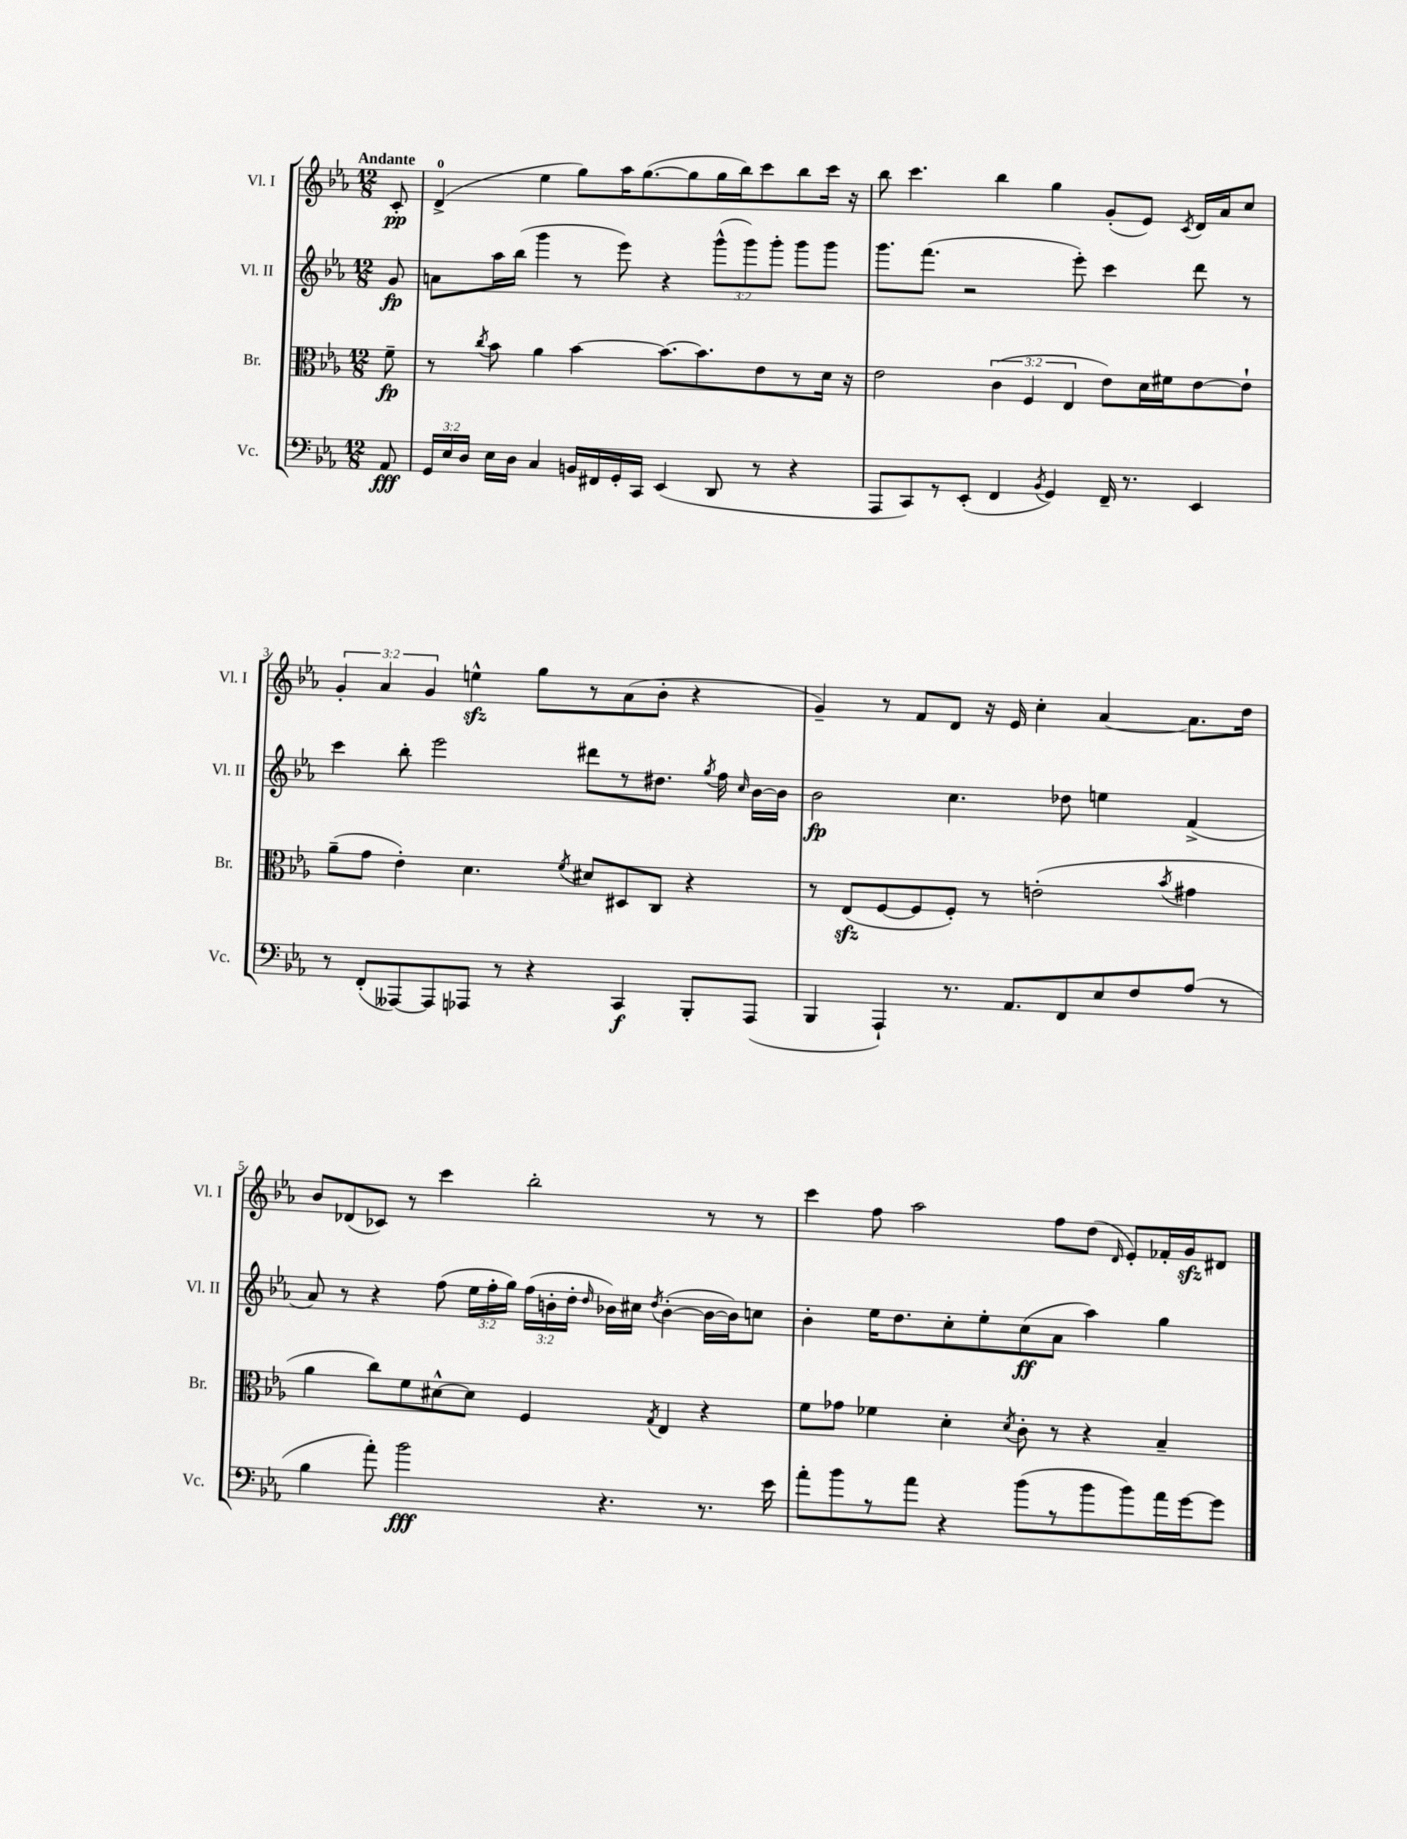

**kern	**kern	**kern	**kern
*staff4	*staff3	*staff2	*staff1
*clefF4	*clefC3	*clefG2	*clefG2
*k[b-e-a-]	*k[b-e-a-]	*k[b-e-a-]	*k[b-e-a-]
*M12/8	*M12/8	*M12/8	*M12/8
8AA-	8f~	8g	8c'
=	=	=	=
24GG	8r	8a	(4d^
24E-	.	.	.
24D	.	.	.
.	8qcc	.	.
16E-	8b-	16aa-	.
16D	.	(16bb-	.
4C	4a-	4ggg	4ee-
16BB	[4b-	8r	8gg)
16FF#	.	.	.
16GG'	.	8eee-)	16aa-
16CC	.	.	([8.gg
(4EE-	8.b-_	4r	.
.	.	.	8gg]
.	8.b-]	.	.
8DD	.	(12ggg^^	16gg
.	.	.	16bb-)
.	.	12ggg)	.
8r	8e-	.	8ccc
.	.	12ggg'	.
4r	8r	8ggg	8bb-
.	16d	8ggg	16ccc
.	16r	.	16r
=	=	=	=
8AAA-	2e-	8.ggg	8bb-
8CC)	.	.	4.ccc
.	.	(8.fff	.
8r	.	.	.
(8EE-'	.	2r	.
4FF	(6c	.	4bb-
.	6F	.	.
8qBB-	.	.	.
4GG)	.	.	4gg
.	6E-	.	.
.	.	8eee-')	.
16FF~	8e-)	4ccc	(8g'
8.r	.	.	.
.	16d	.	8e-)
.	16f#	.	.
.	.	.	8qc
4EE-	[8e-	8ddd	16d
.	.	.	16a-
.	8e-`]	8r	8cc
=	=	=	=
8r	(8a-~	4ccc	6g'
(8FF'	8g	.	.
.	.	.	6a-
[8AAA--)	4e-')	8bb-'	.
.	.	.	6g
8AAA--]	.	2eee-	.
8AAA-	4.d	.	4ee^^
8r	.	.	.
4r	.	.	8gg
.	8qf	.	.
.	8d#	8ddd#	8r
4CC	8D#	8r	(8a-
.	8C	8.dd#	8b-'
8BBB-'	4r	.	4r
.	.	8qgg	.
.	.	16ff	.
.	.	16qqcc	.
(8AAA-	.	[16b-	.
.	.	16b-]	.
=	=	=	=
4BBB-	8r	2b-	4g~)
.	(8E-	.	.
4AAA-`)	[8F	.	8r
.	8F]	.	8f
8.r	8F')	4.cc	8d
.	8r	.	16r
8.AA-	.	.	16e-
.	(2e'	.	4cc'
8FF	.	8dd-	.
8E-	.	4ee	[4a-
8F	.	.	.
.	8qb-	.	.
(8A-	4g#	(4f^	8.a-]
8r	.	.	.
.	.	.	16dd
=	=	=	=
4B-	4a-	8a-)	8b-
.	.	8r	(8d-
8a-')	8cc)	4r	8c-)
2b-	8f	.	8r
.	[8d#^^	(8ff	4ccc
.	8d#]	24ee-	.
.	.	24ff'	.
.	.	24gg)	.
.	4F	(24ff	2bb-'
.	.	24b'	.
.	.	24dd'	.
.	.	16qqdd	.
4.r	.	16b-)	.
.	.	16cc#	.
.	8qG	8qdd	.
.	4E-	([4b-'	.
8.r	4r	16b-_	8r
.	.	16b-])	.
.	.	8cc	8r
16e-	.	.	.
=	=	=	=
8a-'	8f	4b-'	4ccc
8b-	8g-	.	.
8r	4f-	16ee-	8ff
.	.	8.dd	.
8a-	.	.	2aa-
4r	4d'	8cc'	.
.	.	8ee-'	.
.	8qd	.	.
(8b-	8c'	(8cc	.
8r	8r	8a-	8ff
8b-	4r	4aa-)	(8dd
.	.	.	16qqd
8b-)	.	.	8e-')
16a-	4B-~	4gg	16f-'
[16g	.	.	16g
8g]	.	.	8d#
==	==	==	==
*-	*-	*-	*-
